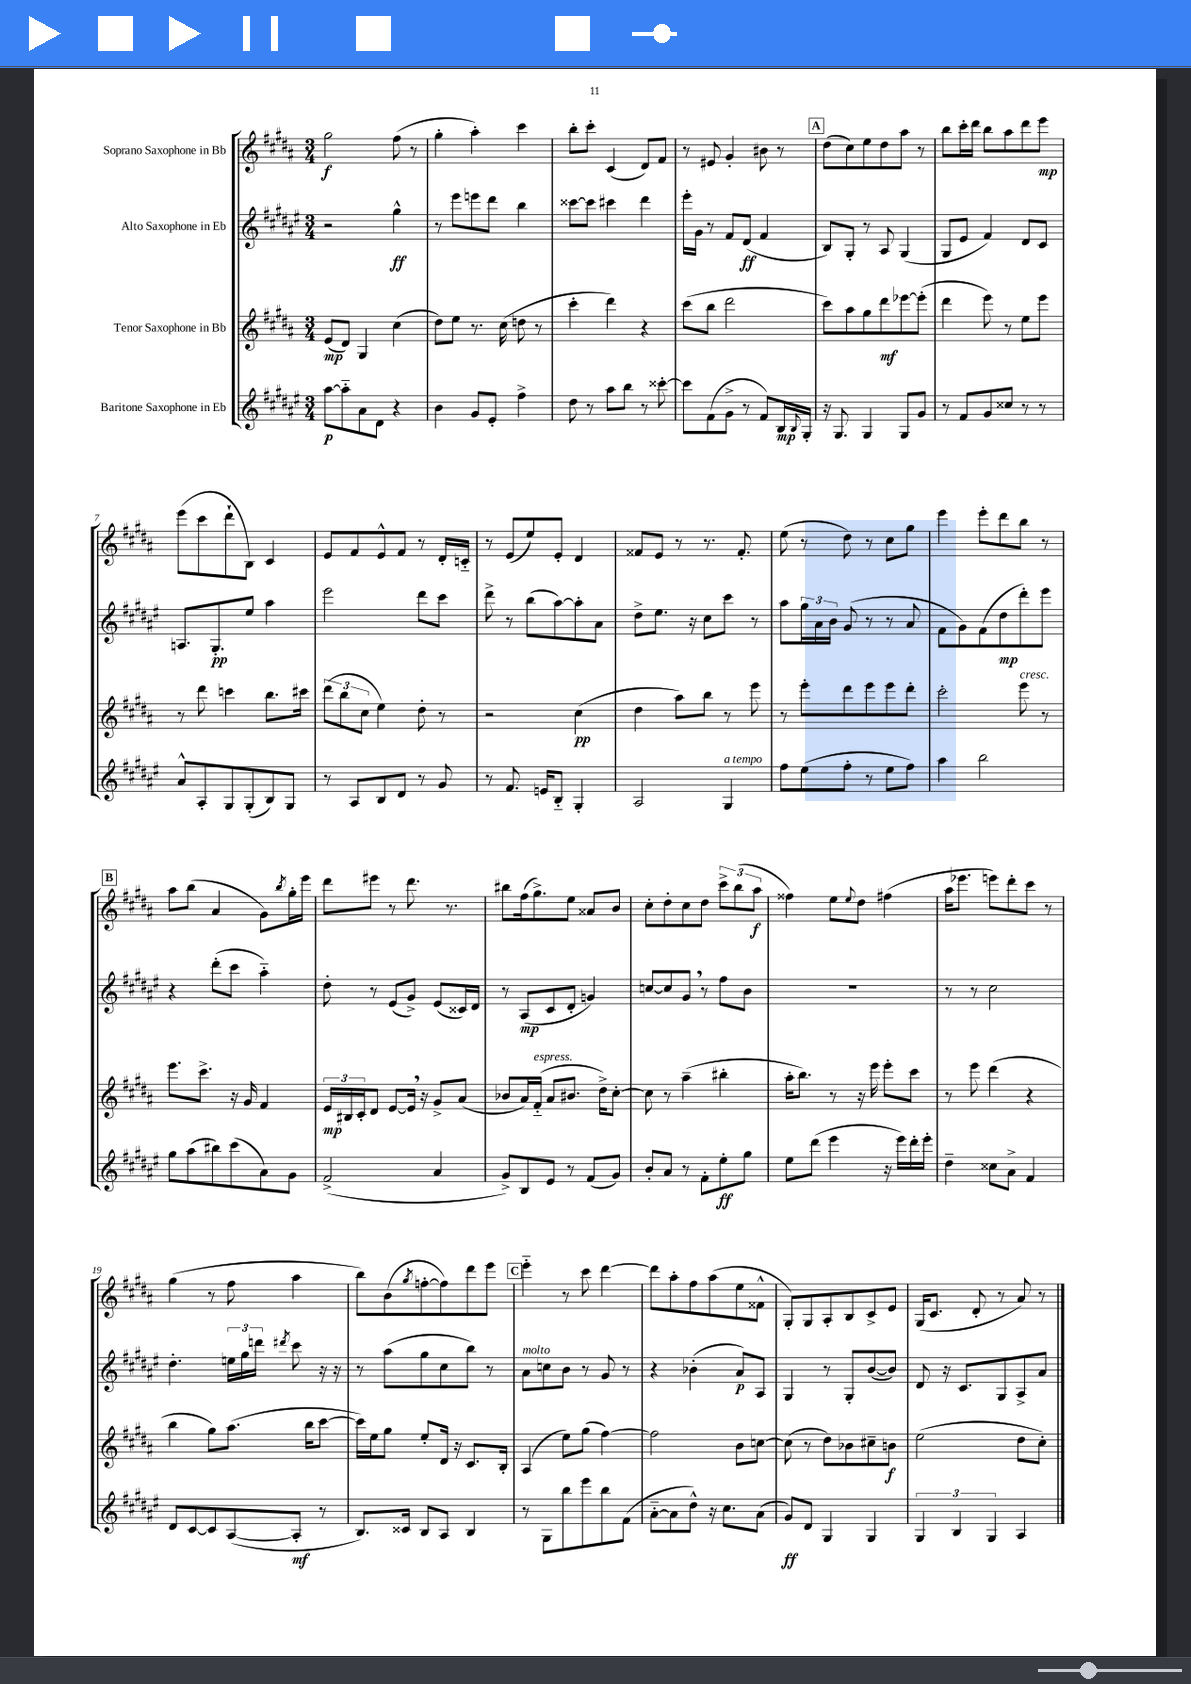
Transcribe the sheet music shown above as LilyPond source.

<<
\new StaffGroup <<
\new Staff = "s0" \with { instrumentName = "Soprano Saxophone in Bb" } {
    \clef treble \key b \major \numericTimeSignature \time 3/4
    gis''2\f fis''8( r8 |
    gis''4-. ais''4-.) cis'''4 |
    b''8-. cis'''8-. cis'4( dis'8) fis'8 |
    r8 eis'8 gis'4-. bis'8 r8 |
    \mark \markup { \box "A" } dis''8( cis''8) e''8 dis''8 ais''8 r8 |
    b''8 cis'''16-. dis'''16 b''8 ais''8 dis'''8 e'''8\mp |
    e'''8( cis'''8 dis'''8-! b8) cis'4 |
    e'8 fis'8 e'8-^ fis'8 r8 dis'16-. c'16-_ |
    r8 e'8( e''8) e'8-. dis'4 |
    fisis'8 e'8 r8 r8. fisis'8.-. |
    e''8( r8 dis''8) r8 cis''8 gis''8 |
    e'''4 e'''8-. dis'''8 b''8 r8 |
    \mark \markup { \box "B" } ais''8 b''8( ais'4 gis'8) \acciaccatura { b''8 } gis''16-. e'''16 |
    dis'''8 eis'''8 r8 dis'''8. r8. |
    bis''8 fis''16( gis''8.->) e''8 aisis'8 b'8 |
    cis''8-. dis''8-. cis''8 dis''8 \tuplet 3/2 { cis'''8-> b''8( ais''8\f } |
    fisis''4) e''8 \appoggiatura { e''8 } dis''8 fis''4( |
    ais''16 ees'''8. e'''8) dis'''8-. cis'''8 r8 |
    gis''4( r8 fis''8 ais''4 |
    b''8) b'8( \acciaccatura { gis''8 } f''8~-. f''8) dis'''8 e'''8 |
    \mark \markup { \box "C" } e'''4-_ r8 cis'''8 dis'''4~ |
    dis'''8 ais''8-. fis''8 ais''8( e''8 fisis'8-^ |
    gis8-.) gis8 ais8-. b8 cis'8-> e'8 |
    gis16( cis'8. dis'8-. r8 ais'8) r8 \bar "|." |
}
\new Staff = "s1" \with { instrumentName = "Alto Saxophone in Eb" } {
    \clef treble \key fis \major \numericTimeSignature \time 3/4
    r2 gis''4-^\ff |
    r8 eis'''8 e'''8 dis'''8 b''4 |
    cisis'''8~ cisis'''8 cis'''4 dis'''4 |
    eis'''16-. gis'16 r8 fis'8 dis'8\ff( fis'4 |
    \mark \markup { \box "A" } b8) gis8-. r8 ais8 gis4( |
    gis8 eis'8 fis'4) dis'8 cis'8 |
    a8. gis8.-.\pp eis''8 ais''4 |
    eis'''2 dis'''8 cis'''8 |
    dis'''8-> r8 b''8( ais''8~) ais''8-. ais'8 |
    dis''8-> eis''8. r16 cis''8 cis'''8 r8 |
    ais''8 \tuplet 3/2 { gis''16 ais'16 b'16 } gis'8( r8 r8 ais'8 |
    fis'8 gis'8) fis'8( dis''8\mp dis'''8-.) eis'''8 |
    \mark \markup { \box "B" } r4 dis'''8-.( cis'''8 ais''4-_) |
    dis''8-. r8 eis'8( gis'8->) eis'8( cisis'16) dis'16 |
    r8 ais8\mp( cis'8 dis'8-. g'4) |
    c''8~ c''8 gis'8 \breathe r8 fis''8 b'8 |
    R2. |
    r8 r8 cis''2 |
    dis''4.-. \tuplet 3/2 { e''16 gis''16 d'''16 } \acciaccatura { dis'''8 } cis'''8 r16 r16 |
    r8 ais''8( gis''8 cis''8 b''8) r8 |
    \mark \markup { \box "C" } ais'8^\markup { \italic "molto" } c''8 b'8 r8 gis'8 r8 |
    r4 bes'4-.( ais'8\p) ais8 |
    gis4 r8 gis8-. b'8~( b'8) |
    dis'8 r16 cis'8. gis8 ais8-> ais'8 \bar "|." |
}
\new Staff = "s2" \with { instrumentName = "Tenor Saxophone in Bb" } {
    \clef treble \key b \major \numericTimeSignature \time 3/4
    e'8\mp( dis'8) gis4 cis''4( |
    dis''8) e''8 r8. cis''16( d''8 r8 |
    cis'''4-. dis'''4) r4 |
    cis'''8( b''8 dis'''2 |
    \mark \markup { \box "A" } cis'''8) ais''8 gis''8 dis'''8\mf ees'''8~ ees'''8-.( |
    dis'''4 e'''8) r8 e''8 e'''8 |
    r8 dis'''8 c'''4 b''8. cis'''16 |
    \tuplet 3/2 { dis'''8( b''8 cis''8 } e''4) dis''8-. r8 |
    r2 cis''4\pp( |
    dis''4 ais''8) b''8 r8 e'''8 |
    r8 e'''8-. dis'''8 e'''8 e'''8 dis'''8-. |
    cis'''2-. e'''8^\markup { \italic "cresc." } r8 |
    \mark \markup { \box "B" } e'''8. cis'''8.-> r16 gis'16 fis'4 |
    \tuplet 3/2 { e'16\mp bis16 cis'16-. } dis'8 e'8~ e'16 \breathe r16 gis'8-> ais'8( |
    bes'8 ais'16) fis'16-_^\markup { \italic "espress." }( ais'8 bis'8. dis''16->) cis''8~-. |
    cis''8 r8 ais''4--( bis''4-. |
    ais''16-. b''8.) r8 r16 e'''16 e'''8-. cis'''8 |
    r8 e'''8 dis'''4( r4 |
    b''4 gis''8) ais''8.( b''16 cis'''8~ |
    cis'''16) e''16 gis''8 e''8-. dis'16 r16 cis'8. b16-. |
    \mark \markup { \box "C" } ais4( e''8) gis''8( fis''4~) |
    fis''2 b'8 c''8~ |
    c''8( r8 dis''8) bes'8 cis''8-- b'8\f |
    e''2( dis''8 cis''8-.) \bar "|." |
}
\new Staff = "s3" \with { instrumentName = "Baritone Saxophone in Eb" } {
    \clef treble \key fis \major \numericTimeSignature \time 3/4
    ais''8~\p ais''8-_ ais'8 dis'8 r4 |
    b'4 gis'8 eis'8-. fis''4-> |
    dis''8 r8 ais''8 b''8 r8 cisis'''8~-. |
    cisis'''8 fis'8( gis'8-> r8 fis'8) b16\mp \appoggiatura { b8 } gis16-. |
    \mark \markup { \box "A" } r16 gis8. gis4 gis8 gis'8 |
    r8 fis'8 gis'8 cisis''8 r8 r8 |
    ais'8-^ ais8-. gis8 gis8-.( b8) gis8 |
    r8 ais8 b8 dis'8 r8 gis'8 |
    r8 fis'8. e'16 b8-_ gis4-. |
    ais2 gis4^\markup { \italic "a tempo" } |
    fis''8 eis''8( fis''8-. r8 eis''8 fis''8) |
    ais''4 b''2 |
    \mark \markup { \box "B" } gis''8 ais''8( bis''8) cis'''8( ais'8) gis'8 |
    fis'2->( ais'4 |
    gis'8->) b8 eis'8 r8 fis'8( gis'8) |
    b'8-. ais'8 r8 fis'8-. eis''8-.\ff gis''8 |
    eis''8 dis'''8( eis'''4 r16 eis'''16) dis'''16-. eis'''16-. |
    dis''4-- cisis''8 ais'8-> fis'4 |
    dis'8 cis'8~ cis'8 ais8~( ais8-.\mf r8 |
    b8.) cisis'16 b8 ais8 b4 |
    \mark \markup { \box "C" } r8 gis8 b''8 eis'''8 b''8 fis'8( |
    ais'8~-_ ais'8 dis''8-^) r16 cis''8. ais'8( |
    gis'8\ff) dis'8 gis4 gis4 |
    \tuplet 3/2 { gis4 b4 gis4 } ais4 \bar "|." |
}
>>
>>
